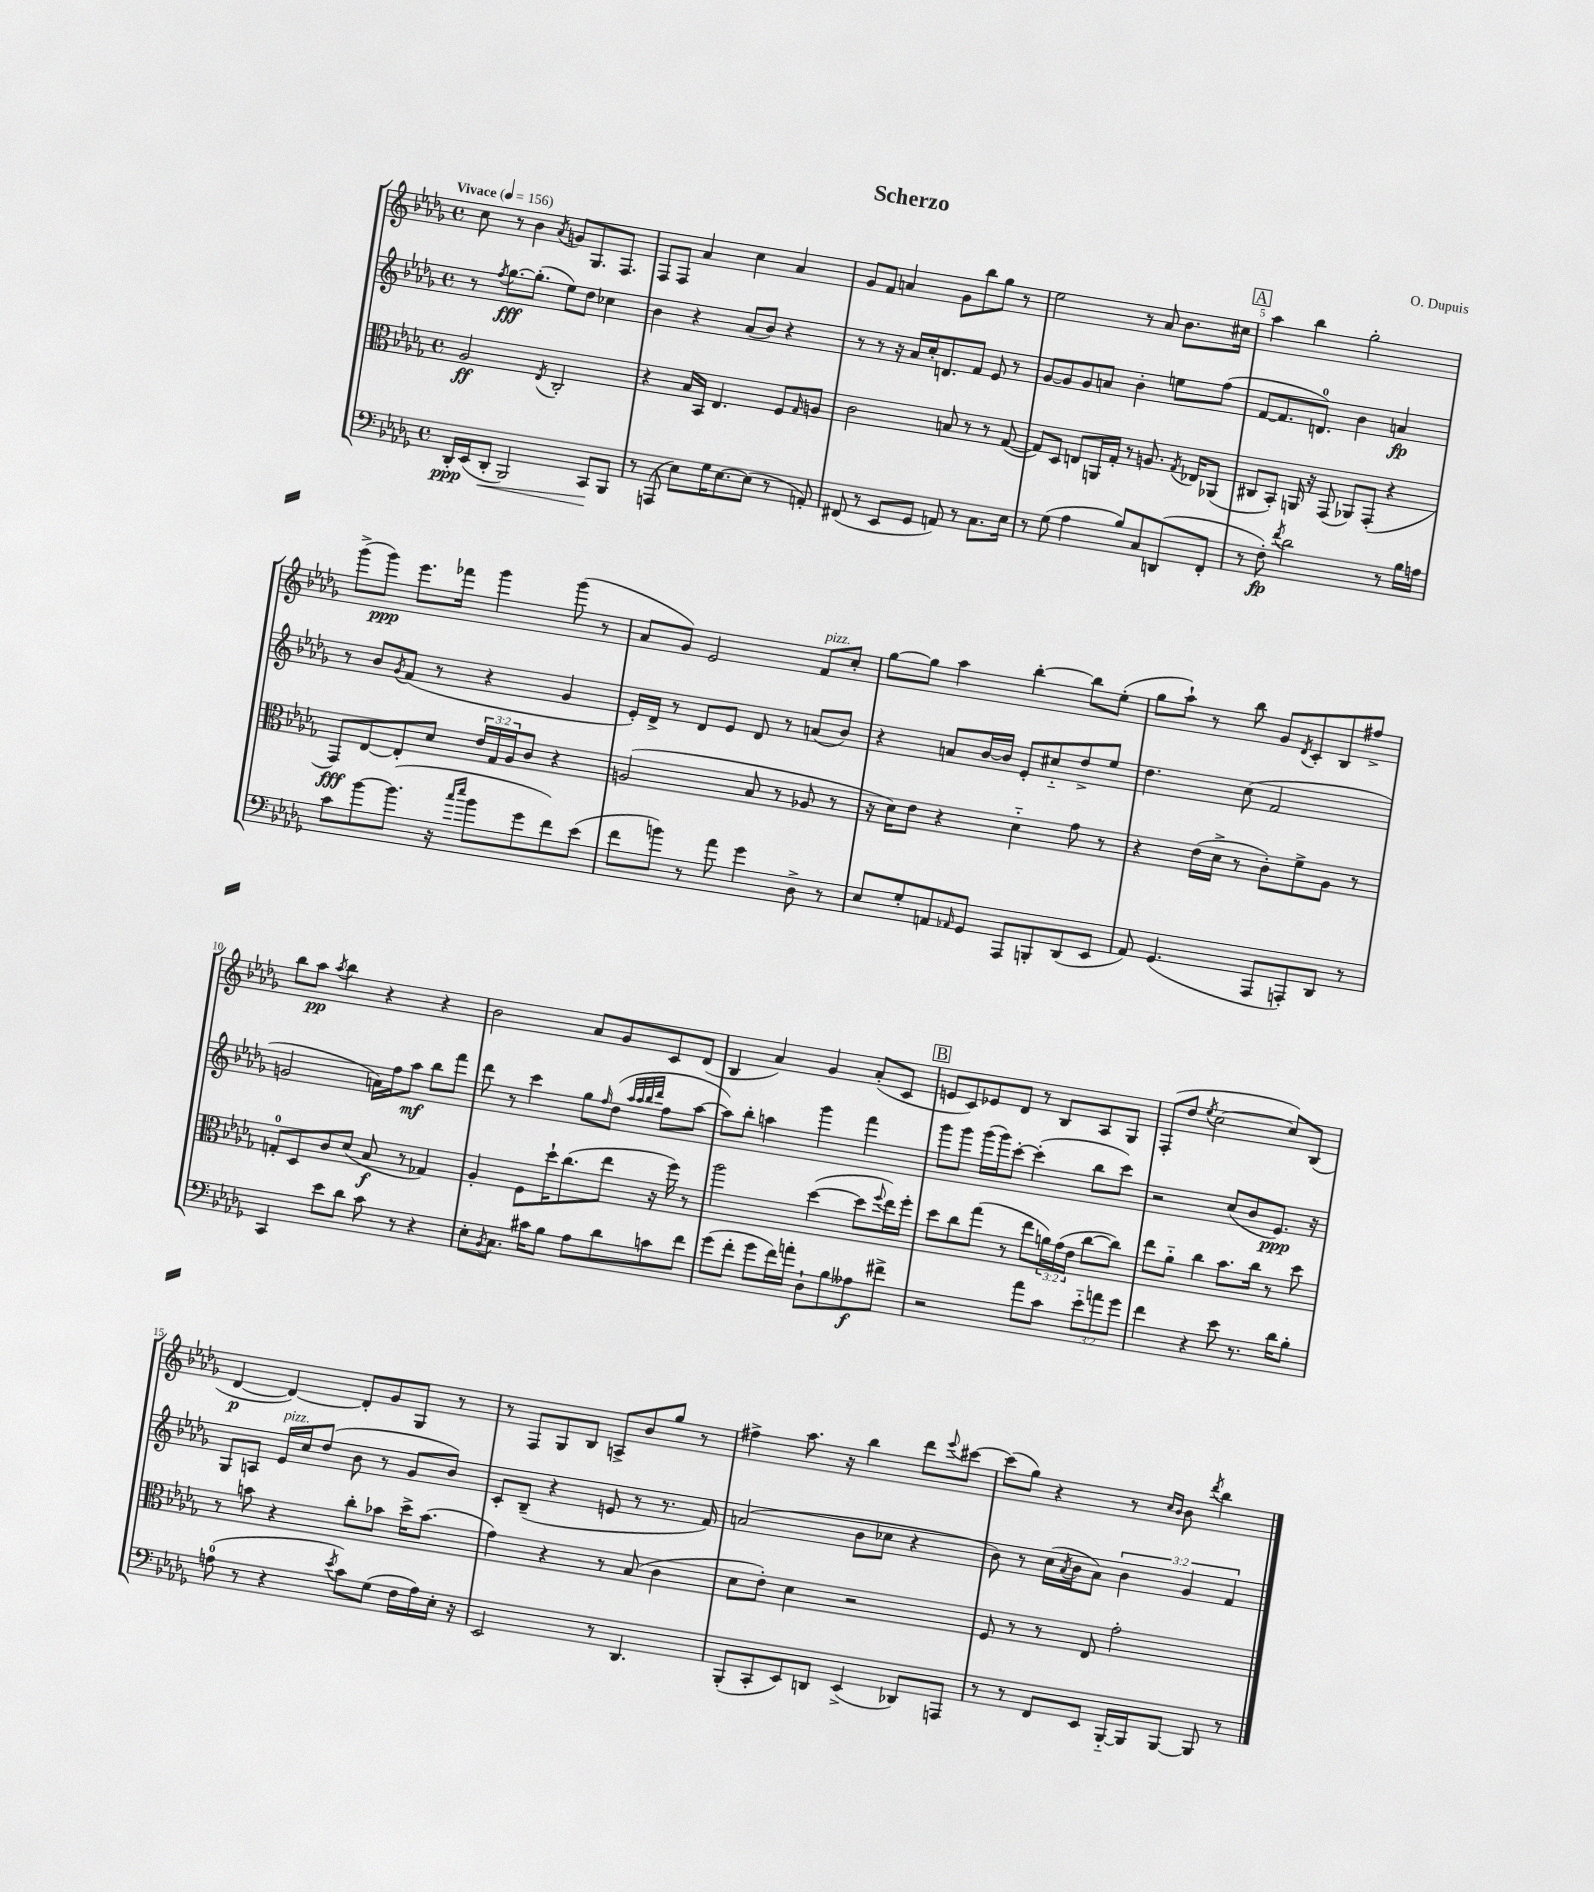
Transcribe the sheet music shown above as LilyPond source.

\header { title = "Scherzo" composer = "O. Dupuis" }
<<
\new StaffGroup <<
\new Staff = "s0" {
    \clef treble \key des \major \defaultTimeSignature \time 4/4 \tempo "Vivace" 4 = 156
    c''8 r8 bes'4 \acciaccatura { aes'8 } g'8 ges8. f8. |
    f8 f8 aes'4 c''4 aes'4 |
    ges'8 f'8 a'4 ges'8 bes''8 ges''8 r8 |
    ees''2 r8 aes'8 bes'8. cis''16 |
    \mark \markup { \box "A" } aes''4 bes''4 ges''2-. |
    ges'''8->( ges'''8\ppp) ees'''8. fes'''16 ges'''4 ges'''8( r8 |
    aes'8 ges'8) ees'2 f'8^\markup { \italic "pizz." } c''8-. |
    ges''8~ ges''8 aes''4 bes''4~-. bes''8 ees''8-.( |
    ges''8 aes''8-!) r8 bes''8 ges'8 \acciaccatura { des'8 } c'8-. bes8 fis''8-> |
    bes''8 aes''8\pp \acciaccatura { aes''8 } bes''4 r4 r4 |
    bes'2 aes'8 ges'8 c'8 des'8( |
    bes4 aes'4) ges'4 aes'8-.( c'8 |
    \mark \markup { \box "B" } e'8 c'8) ees'8 des'8 r8 bes8 aes8 ges8 |
    f8-.( des''8 \acciaccatura { ees''8 } c''2~ c''8) bes8( |
    des'4~\p des'4~) des'8-. ges'8 ges8 r8 |
    r8 f8 ges8 bes8 a8-> bes'8 ges''8 r8 |
    fis''4-> aes''8. r16 bes''4 des'''8 \appoggiatura { ees'''8 } cis'''8~ |
    cis'''8( ges''8) r4 r8 \grace { c''16 bes'16 } bes'8 \acciaccatura { des'''8 } bes''4 \bar "|." |
}
\new Staff = "s1" {
    \clef treble \key des \major \defaultTimeSignature \time 4/4 \override Staff.TupletNumber.text = #tuplet-number::calc-fraction-text
    r8 \acciaccatura { f''8 } ges''8.~\fff ges''8.-.( ees''8) des''8 ces''4 |
    bes'4 r4 aes'8( bes'8) r4 |
    r8 r8 r16 aes'16 c''16-. d'8. f'8 ees'8 r8 |
    ges'8~ ges'8 ges'8 a'8 bes'4-. e''8 f''8( |
    \mark \markup { \box "A" } f'8~ f'8. d'8.-0) bes'4 a'4\fp |
    r8 bes'8 \acciaccatura { ges'8 } f'8( r8 r4 ges'4 |
    ees'16-.) des'16-> r8 des'8 ees'8 des'8 r8 a'8( bes'8) |
    r4 a'8 bes'16~ bes'16 ees'8-. cis''8-_ des''8-> ees''8 |
    des''4. c''8( f'2 |
    g'2 a'16) f''16 aes''8\mf bes''8 f'''8 |
    des'''8 r8 c'''4 ges''8 \grace { f''16 } des''8( \grace { aes''32 aes''32 bes''32 des'''32 } f''8 aes''8~ |
    aes''8) bes''8-. a''4 ges'''4 f'''4 |
    \mark \markup { \box "B" } ges'''8 ges'''8 ges'''16( ges'''16) c'''8~-. c'''4-.( bes''8 c'''8) |
    r2 c''8( bes'8 ees'8.\ppp) r16 |
    ges8 a8 ees'16^\markup { \italic "pizz." } c''16 des''8( bes'8 r8 ges'8 bes'8) |
    c'8-. bes8--( r4 e'8 r8 r8. f'16) |
    a'2( bes'8 ces''8 r4 |
    bes'8) r8 c''16( \acciaccatura { aes'8 } bes'16 aes'8) \tuplet 3/2 { bes'4 ges'4 f'4 } \bar "|." |
}
\new Staff = "s2" {
    \clef alto \key des \major \defaultTimeSignature \time 4/4 \override Staff.TupletNumber.text = #tuplet-number::calc-fraction-text
    aes2\ff \acciaccatura { ees8 } c2-. |
    r4 bes16 bes,16 ees4. f8 \grace { ges16 } a8 |
    c'2 b8 r8 r8 ges8~( |
    ges8) des8 e8 a,16 ges16-. r8 a8. \acciaccatura { ges8 } ees16 aes,8( |
    \mark \markup { \box "A" } cis8 bes,8-.) a,16 r16 ges,8( aes,8) ges,8-.( r4 |
    ges,8\fff) ees8~ ees8-. des'8 \tuplet 3/2 { ees'16 ges16 aes16 } c'8 r4 |
    a2( bes8 r8 aes8 r8 |
    r16 des'16) ees'8 r4 des'4-_ ges'8 r8 |
    r4 ees'16( des'16-> r8 c'8-.) f'8-> aes8 r8 |
    g8-0-. des8 c'8 des'8( bes8\f r8 ges4) |
    aes4-. f8 des''16-! c''8.( ees''8 r16 f''16) r8 |
    aes''2 des''4~( des''8 \appoggiatura { f''8 } ees''16) f''16-. |
    \mark \markup { \box "B" } des''8 c''8 ges''8( r8 ees''8 \tuplet 3/2 { a'16) ges'16( ees'16 } c''8~ c''8) |
    ees''8 aes'8-_ c''4 bes'8. c''16 r8 des''8 |
    r8 b'8 r4 c''8-. bes'8 des''16-> bes'8.( |
    ges'4) r4 r8 bes8( c'4 |
    des'8 ees'8-.) des'4 r2 |
    f8 r8 r8 ees8 ges'2-. \bar "|." |
}
\new Staff = "s3" {
    \clef bass \key des \major \defaultTimeSignature \time 4/4 \override Staff.TupletNumber.text = #tuplet-number::calc-fraction-text
    des,16-.\ppp ees,16( des,8-.\< bes,,2) c,8\! bes,,8 |
    r8 a,,8( ees8) ges16 ees8.~ ees8( r8 a,8-.) |
    fis,8( r8 ees,8 ges,8 a,8) r8 c8. ees16 |
    r8 ges8( aes4 bes8) c8 d,8( f,8-. |
    \mark \markup { \box "A" } r8 f8-.\fp) \acciaccatura { f'8 } des'2 r8 bes16 a16 |
    c'8 bes'8~ bes'8.( r16 \grace { c''16 ees''16 } bes'8 ges'8 f'8) ees'8( |
    f'8 b'8) r8 aes'8 ges'4 des8-> r8 |
    ees8 ges8-. a,8 \grace { aes,16 } ges,8 aes,,8 b,,8-. des,8( ees,8 |
    aes,8) ges,4.( aes,,8 a,,8-.) des,8 r8 |
    c,4 ees'8 des'8 c'8 r8 r4 |
    ees8-. \acciaccatura { bes,8 } c8. cis'16 bes8 aes8 des'8 c'8 f'8 |
    ges'8( f'8-. ges'8 f'16) a'16-. des8-! bes8 aeses8\f fis'8-> |
    \mark \markup { \box "B" } r2 aes'8 c'8 \tuplet 3/2 { ees'8-_ a'8 ges'8 } |
    f'4 r4 ees'8 r8. des'16 bes8-. |
    a8-0( r8 r4 \acciaccatura { ees'8 } c'8) ges8( f16 a16) ees16-. r16 |
    ees,2 r8 des,4. |
    bes,,8-.( c,8-. ees,8) d,8 ees,4->( des,8) a,,8 |
    r8 r8 f,8 ees,8 bes,,16~-_ bes,,16 bes,,8~ bes,,8 r8 \bar "|." |
}
>>
>>
\layout { \context { \Score \override BarNumber.break-visibility = ##(#f #t #t) barNumberVisibility = #(every-nth-bar-number-visible 5) } }
